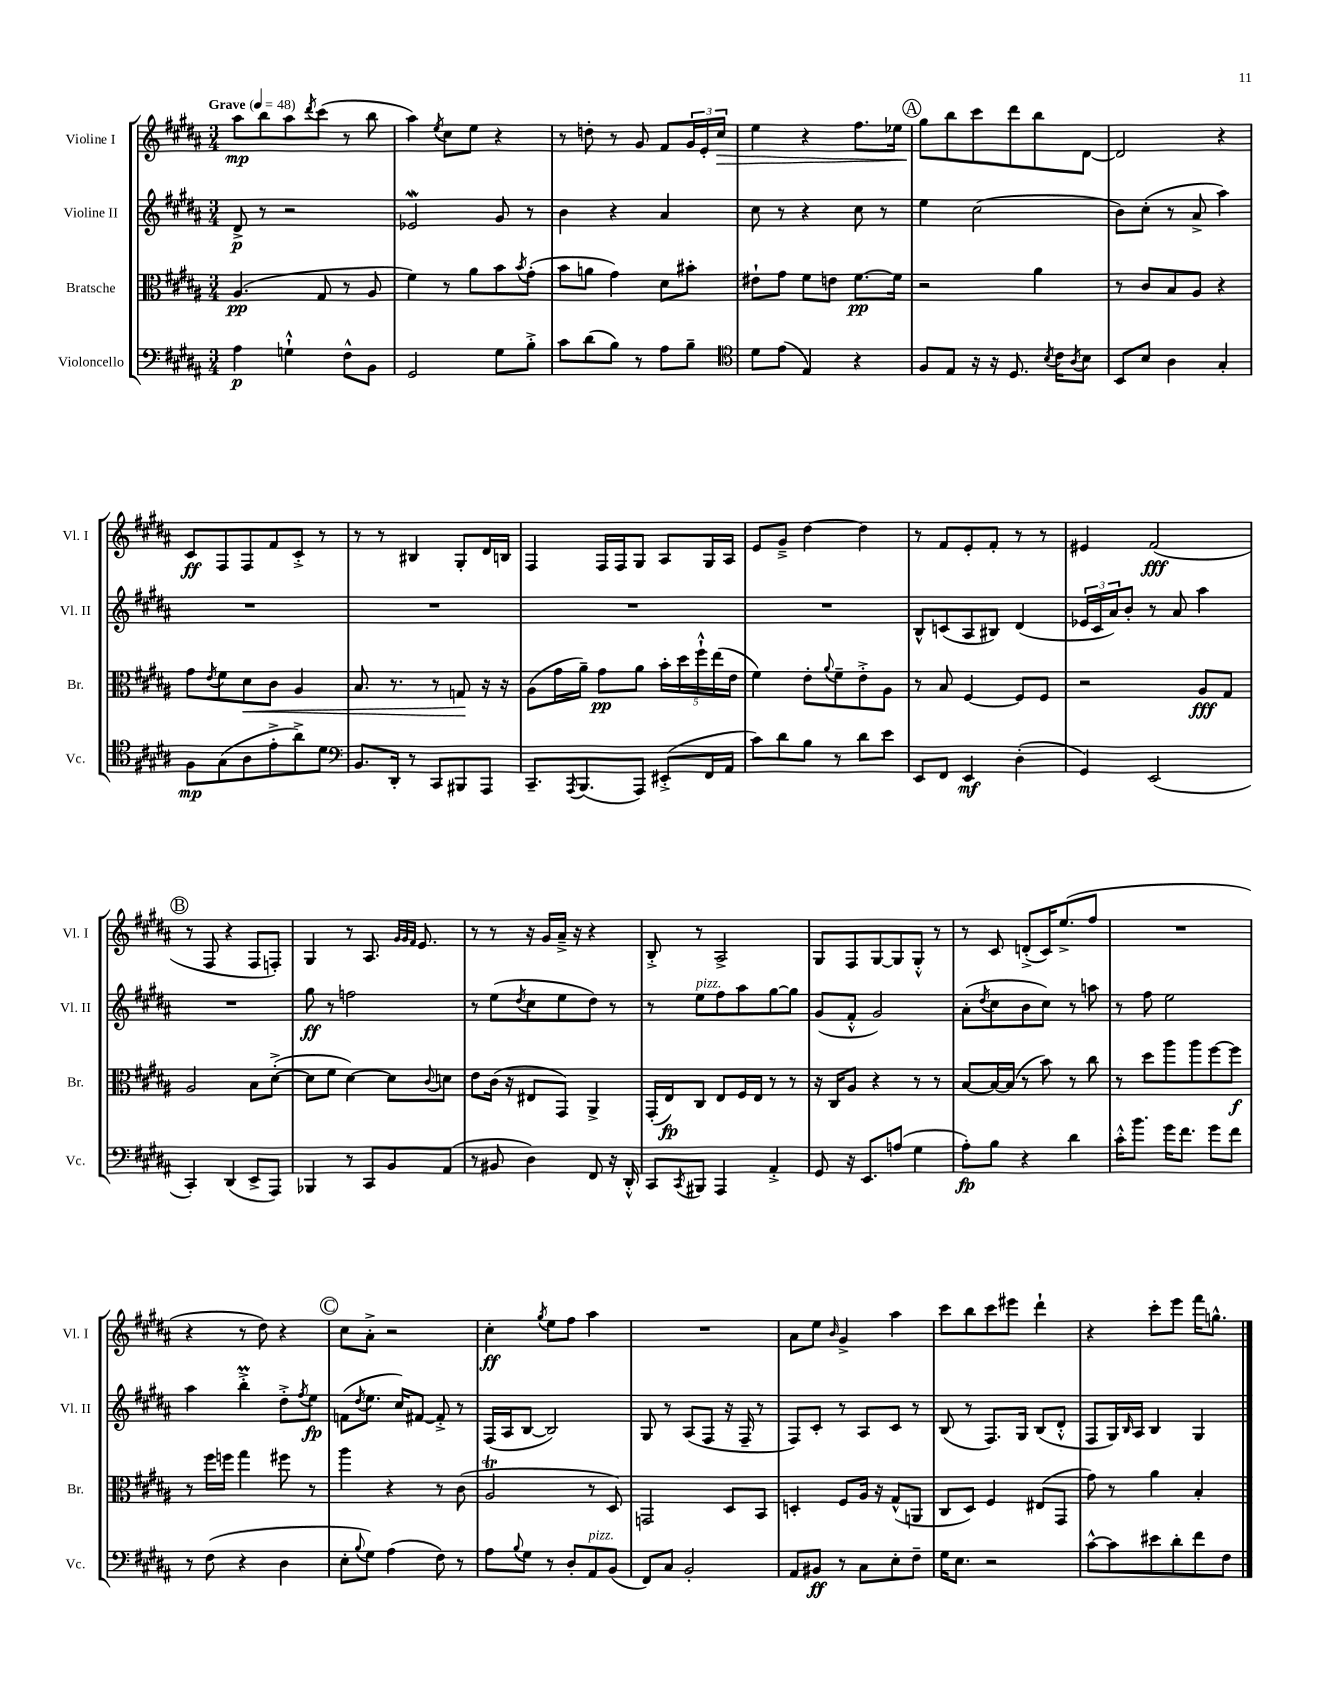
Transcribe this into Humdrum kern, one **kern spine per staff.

**kern	**kern	**kern	**kern
*staff4	*staff3	*staff2	*staff1
*clefF4	*clefC3	*clefG2	*clefG2
*k[f#c#g#d#a#]	*k[f#c#g#d#a#]	*k[f#c#g#d#a#]	*k[f#c#g#d#a#]
*M3/4	*M3/4	*M3/4	*M3/4
*MM48	*MM48	*MM48	*MM48
4A#	(4.A#	8d#^	8aa#
.	.	8r	8bb
4G`^^	.	2r	8aa#
.	.	.	8qddd#
.	8G#	.	(8ccc#
8F#^^	8r	.	8r
8BB	8A#	.	8bb
=	=	=	=
2GG#	4f#)	2e-	4aa#)
.	.	.	8qee
.	8r	.	8cc#
.	8a#	.	8ee
8G#	8b	8g#	4r
.	8qb	.	.
8B'^	(8g#'	8r	.
=	=	=	=
8c#	8b	4b	8r
(8d#	8a	.	8dd'
8B)	4g#)	4r	8r
8r	.	.	8g#
8A#	8d#	4a#	8f#
8B~	8b#'	.	24g#
.	.	.	24e'
.	.	.	24cc#
=	=	=	=
*clefC4	*	*	*
8d#	8e#`	8cc#	4ee
(8e	8g#	8r	.
4E)	8f#	4r	4r
.	8e	.	.
4r	[8.f#	8cc#	8.ff#
.	.	8r	.
.	16f#]	.	16ee-
=	=	=	=
8F#	2r	4ee	8gg#
8E	.	.	8bb
16r	.	(2cc#	8ccc#
16r	.	.	.
8.D#	.	.	8ddd#
.	4a#	.	8bb
8qB	.	.	.
16c#	.	.	.
8qA#	.	.	.
8B	.	.	[8d#
=	=	=	=
8BB	8r	8b)	2d#]
8B	8c#	(8cc#'	.
4A#	8B	8r	.
.	8A#	8a#^	.
4G#'	4r	4aa#)	4r
=	=	=	=
8F#	8g#	2.r	8c#
.	8qe	.	.
(8G#	8f#	.	8F#
8A#	8d#	.	8F#
8e'^	8c#	.	8f#
8a#^)	4A#	.	8c#'^
8d#	.	.	8r
=	=	=	=
*clefF4	*	*	*
8.BB	8.B	2.r	8r
.	.	.	8r
16DD#'	8.r	.	.
8r	.	.	4B#
8CC#	8r	.	.
8BBB#	8G	.	8G#'
8AAA#	16r	.	16d#
.	16r	.	16B
=	=	=	=
8.CC#~	(8A#	2.r	4F#
.	16g#	.	.
8qAAA#	.	.	.
(8.BBB	16a#~)	.	.
.	8g#	.	16F#
.	.	.	16F#
8AAA#)	8a#	.	8G#
(8EE#'^	20b'	.	8A#
.	20dd#	.	.
.	20ff#`^^	.	.
16FF#	.	.	16G#
.	(20ee	.	.
16AA#	.	.	16A#
.	20e	.	.
=	=	=	=
8c#)	4f#)	2.r	8e
8d#	.	.	8g#~^
8B	8e'	.	[4dd#
.	8qqa#	.	.
8r	8f#~	.	.
8d#	8e'^	.	4dd#]
8e	8A#	.	.
=	=	=	=
8EE	8r	8B^^	8r
8FF#	8B	(8c	8f#
4EE	[4F#	8A#	8e'
.	.	8B#)	8f#'
(4D#'	8F#]	(4d#	8r
.	8F#	.	8r
=	=	=	=
4GG#)	2r	24e-	4e#
.	.	24c#	.
.	.	24a#)	.
.	.	8b'	.
(2EE	.	8r	(2f#
.	.	8a#	.
.	8A#	4aa#	.
.	8G#	.	.
=	=	=	=
4CC#')	2A#	2.r	8r
.	.	.	8F#
(4DD#	.	.	4r
8EE^	8B	.	8F#
8AAA#)	([8d#'^	.	8F')
=	=	=	=
4BBB-	8d#]	8gg#	4G#
.	8f#	8r	.
8r	[4d#)	2ff	8r
8CC#	.	.	8.A#
8BB	8d#]	.	.
.	.	.	32qqg#
.	.	.	32qqg#
.	.	.	32qqf#
.	.	.	8.e
.	8qqc#	.	.
(8AA#	8d	.	.
=	=	=	=
8r	8e	8r	8r
8BB#	(16c#	(8ee	8r
.	16r	.	.
.	.	8qdd#	.
4D#)	8E#	8cc#	16r
.	.	.	16g#
.	8GG#)	8ee	16a#~^
.	.	.	16r
8FF#	4AA#^	8dd#)	4r
16r	.	8r	.
16DD#'^^	.	.	.
=	=	=	=
8CC#	(16GG#'	8r	8B'^
.	16E)	.	.
8qCC#	.	.	.
8BBB#	8C#	8ee	8r
4AAA#	8E	8ff#	2A#^
.	16F#	8aa#	.
.	16E	.	.
4AA#'^	8r	[8gg#	.
.	8r	8gg#]	.
=	=	=	=
8GG#	16r	(8g#	8G#
.	16C#	.	.
16r	8A#	8f#'^^	8F#
8.EE	.	.	.
.	4r	2g#)	[8G#
(8A	.	.	8G#]
4G#	8r	.	8G#'^^
.	8r	.	8r
=	=	=	=
8A#')	[8B	(8a#'	8r
.	.	8qdd#	.
8B	16B_	8cc#	8c#
.	(16B]	.	.
4r	8r	8b	(8d'^
.	8b)	8cc#)	16c#)
.	.	.	(8.ee^
4d#	8r	8r	.
.	8cc#	8aa	8ff#
=	=	=	=
16c#'^^	8r	8r	2.r
8.b	.	.	.
.	8dd#	8ff#	.
16g#	8aa#	2ee	.
8.f#	.	.	.
.	8aa#	.	.
8g#	[8ff#	.	.
8f#	8ff#]	.	.
=	=	=	=
8r	8r	4aa#	4r
(8F#	16ff#	.	.
.	16ff	.	.
4r	4gg#	4bb'^	8r
.	.	.	8dd#)
4D#	8ff#	8dd#'^	4r
.	.	8qff#	.
.	8r	8ee	.
=	=	=	=
8E'	4aa#	(8f	8cc#
8qqB	.	8qdd#	.
8G#)	.	8.ee	8a#'^
(4A#	4r	.	2r
.	.	16cc#)	.
.	.	[8f#	.
8F#)	8r	8f#'^]	.
8r	(8c#	8r	.
=	=	=	=
8A#	2A#	(16F#	4cc#'
.	.	16A#	.
8qqB	.	.	.
8G#	.	[8B	.
.	.	.	8qgg#
8r	.	2B])	8ee
8D#'	.	.	8ff#
8AA#	8r	.	4aa#
(8BB	8D#)	.	.
=	=	=	=
8FF#)	2GG	8G#	2.r
8C#	.	8r	.
2BB'	.	(8A#	.
.	.	8F#	.
.	8D#	16r	.
.	.	16F#~	.
.	8BB	8r	.
=	=	=	=
8AA#	4D'	8F#)	8a#
8BB#	.	8c#'	8ee
.	.	.	16qqb
8r	8F#	8r	4g#^
8C#	16A#	8A#	.
.	16r	.	.
8E'	(8G#^^	8c#	4aa#
8F#~	8AA	8r	.
=	=	=	=
16G#	8C#	(8B	8ccc#
8.E	.	.	.
.	8D#)	8r	8bb
2r	4F#	8.F#)	8ccc#
.	.	.	8eee#
.	.	16G#	.
.	(8E#	(8B	4ddd#`
.	8GG#	8d#'^^	.
=	=	=	=
[8c#^^	8g#)	8F#	4r
8c#]	8r	16G#)	.
.	.	16qqB	.
.	.	16A#	.
8e#	4a#	4B	8ccc#'
8d#'	.	.	8eee
8f#	4B'	4G#	16fff#
.	.	.	8.gg^^
8F#	.	.	.
==	==	==	==
*-	*-	*-	*-
